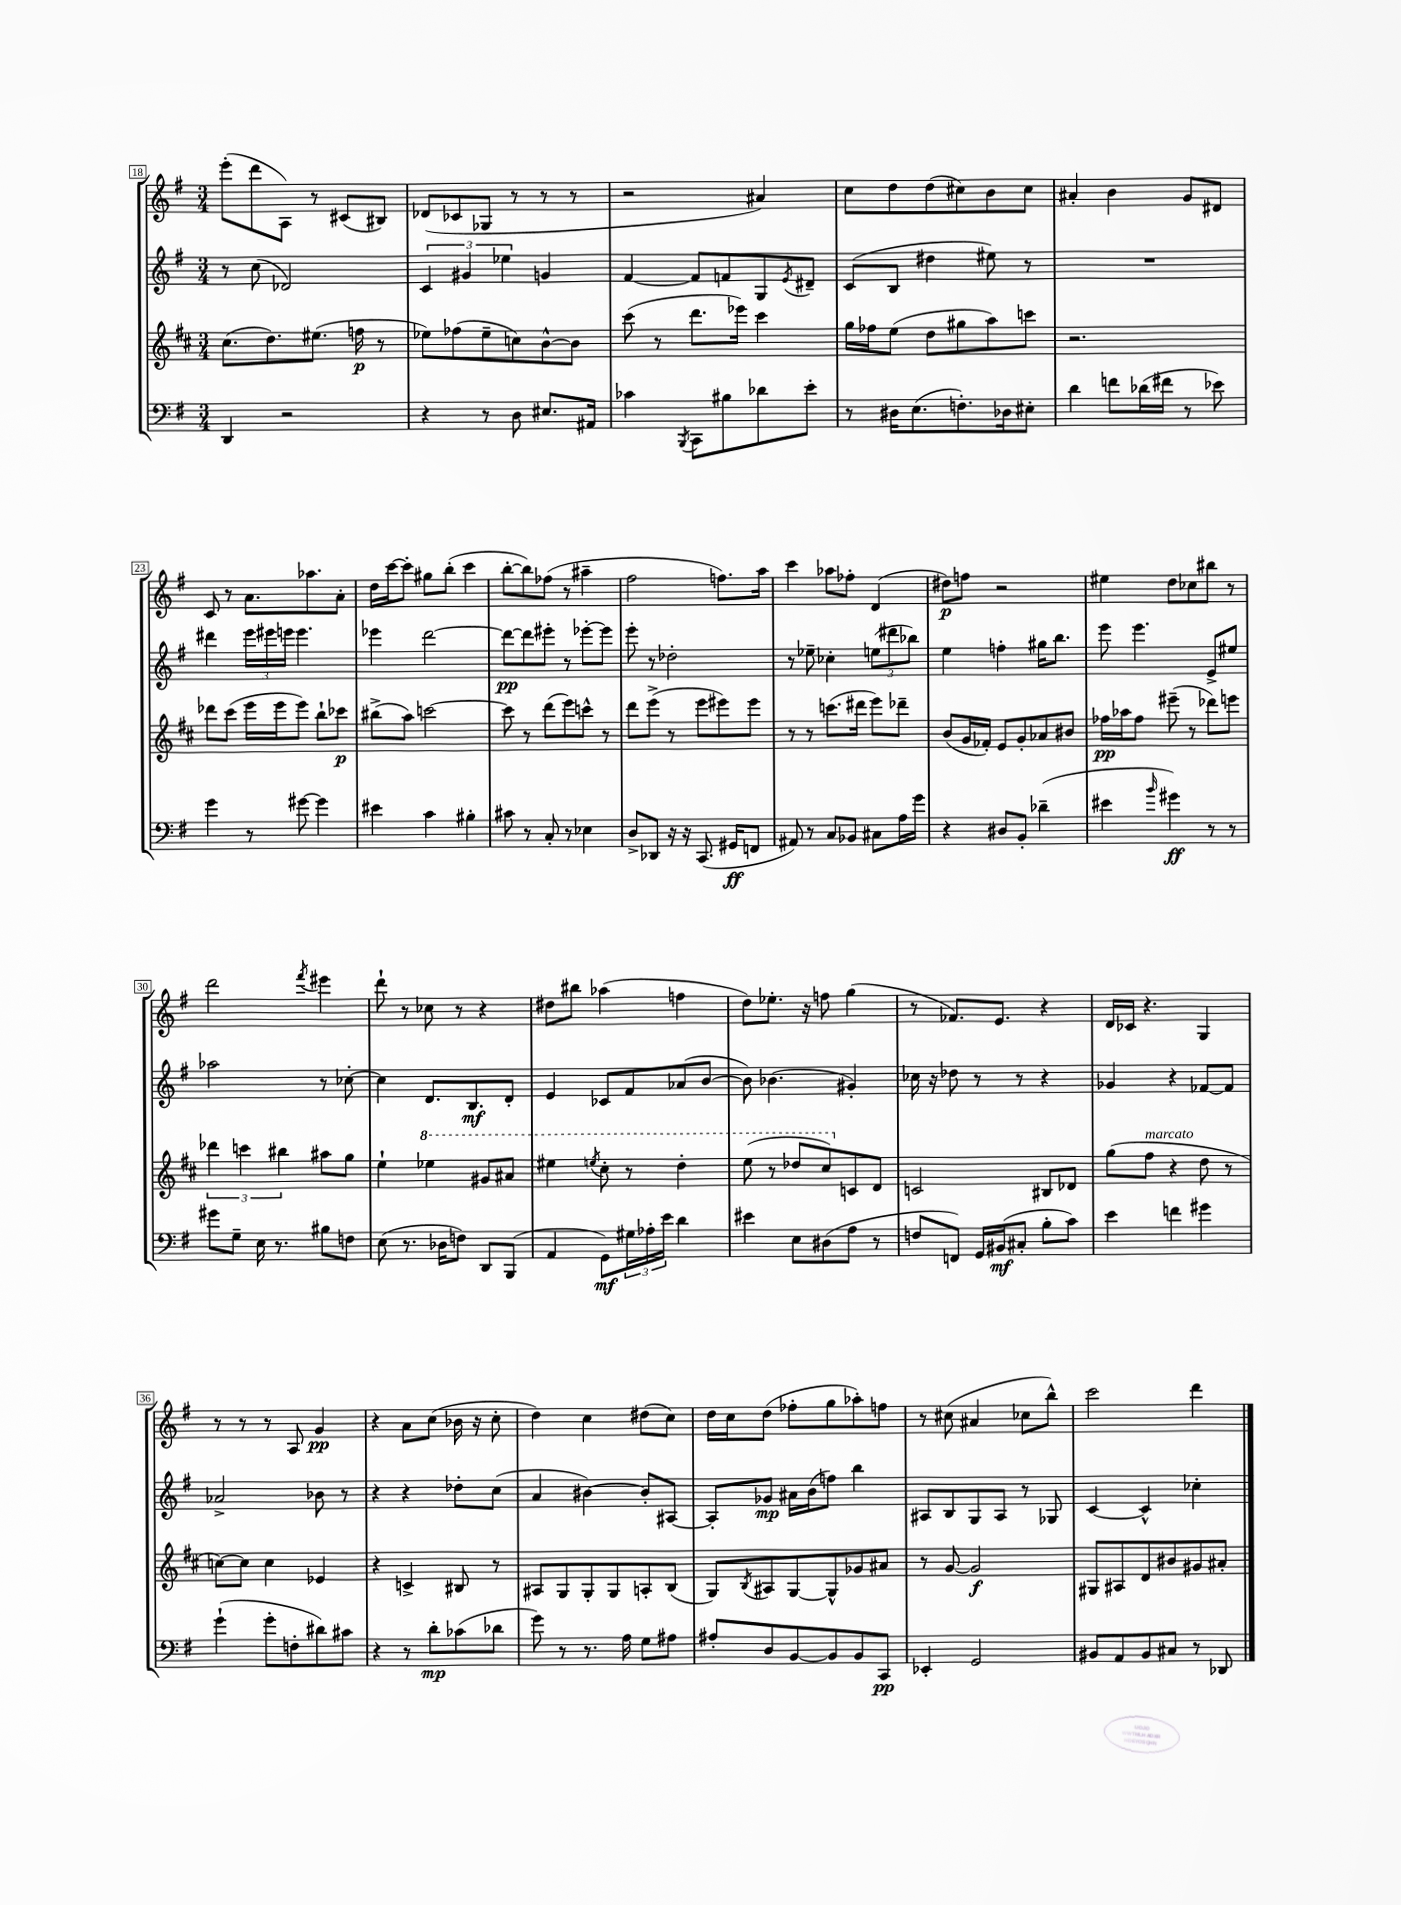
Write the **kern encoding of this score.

**kern	**dynam	**kern	**dynam	**kern	**dynam	**kern	**dynam
*part4	*part4	*part3	*part3	*part2	*part2	*part1	*part1
*staff4	*staff4	*staff3	*staff3	*staff2	*staff2	*staff1	*staff1
*clefF4	*	*clefG2	*	*clefG2	*	*clefG2	*
*k[f#]	*	*k[f#c#]	*	*k[f#]	*	*k[f#]	*
*M3/4	*	*M3/4	*	*M3/4	*	*M3/4	*
=18	=18	=18	=18	=18	=18	=18	=18
4DD/	.	(8.cc#\L	.	8r	.	(8eee'\L	.
.	.	.	.	(8cc\	.	8ddd\	.
.	.	8.dd\)	.	.	.	.	.
2r	.	.	.	2d-X/)	.	8A\J)	.
.	.	(8.ee#X\J	.	.	.	8r	.
.	.	.	.	.	.	(8c#X/L	.
.	.	16ffn\	p	.	.	.	.
.	.	8r	.	.	.	8B#X/J)	.
=19	=19	=19	=19	=19	=19	=19	=19
4r	.	8ee-X\L)	.	6c/	.	(8d-X/L	.
.	.	(8ff-X\	.	.	.	8c-X/	.
.	.	.	.	6g#X/	.	.	.
8r	.	8ee-~\	.	.	.	8G-X/J	.
.	.	.	.	6ee-X\	.	.	.
8D\	.	8ccn\)	.	.	.	8r	.
8.E#X/L	.	[8b^^\	.	4gn/	.	8r	.
.	.	8b\J]	.	.	.	8r	.
16AA#X/Jk	.	.	.	.	.	.	.
=20	=20	=20	=20	=20	=20	=20	=20
4c-X\	.	(8ccc#\	.	[4f#/	.	2r	.
.	.	8r	.	.	.	.	.
8qBBB/	.	.	.	.	.	.	.
8CC\L	.	8.ddd\L	.	8f#/L]	.	.	.
8B#X\	.	.	.	8fn/	.	.	.
.	.	16eee-X\Jk)	.	.	.	.	.
8d-X\	.	4ccc#\	.	8G/	.	4a#X/)	.
.	.	.	.	8qe/	.	.	.
8e'\J	.	.	.	8d#X~/J	.	.	.
=21	=21	=21	=21	=21	=21	=21	=21
8r	.	16gg\LL	.	(8c/L	.	8cc\L	.
.	.	16ff-X\J	.	.	.	.	.
16D#X\KL	.	(8ee\J	.	8B/J	.	8dd\	.
(8.E\	.	.	.	.	.	.	.
.	.	8dd\L	.	4dd#X\	.	(8dd\	.
8.Fn'\)	.	8gg#X\	.	.	.	8cc#X\)	.
.	.	8aa\)	.	8ee#X\)	.	8b\	.
16D-X\k	.	.	.	.	.	.	.
8E#X'\J	.	8cccn\J	.	8r	.	8cc#\J	.
=22	=22	=22	=22	=22	=22	=22	=22
4d\	.	2.r	.	2.r	.	4a#X'/	.
8fn\L	.	.	.	.	.	4b\	.
(16d-X\L	.	.	.	.	.	.	.
16f#X\JJ	.	.	.	.	.	.	.
8r	.	.	.	.	.	8g/L	.
8e-X\)	.	.	.	.	.	8d#X/J	.
!!LO:LB:g=z
=23	=23	=23	=23	=23	=23	=23	=23
4g\	.	8ddd-X\L	.	4ddd#X\	.	8c/	.
.	.	(8ccc#\J	.	.	.	8r	.
8r	.	16eee\LL	.	24eee\LL	.	8.a\L	.
.	.	.	.	24eee#X\	.	.	.
.	.	16eee\J	.	.	.	.	.
.	.	.	.	24eeen\JJ	.	.	.
[8g#X\	.	8eee\J)	.	4.eee\	.	.	.
.	.	.	.	.	.	8.aa-X\	.
4g#\]	.	8bb`\L	.	.	.	.	.
.	.	8ccc-X\J	p	.	.	8a'\J	.
=24	=24	=24	=24	=24	=24	=24	=24
4e#X\	.	(8bb#X^\L	.	4eee-X\	.	16dd\LL	.
.	.	.	.	.	.	[16ccc\J	.
.	.	8aa\J)	.	.	.	8ccc'\J]	.
4c\	.	[2cccn\	.	[2ddd\	.	8gg#X\L	.
.	.	.	.	.	.	(8bb'\J	.
4B#X'\	.	.	.	.	.	4ccc\	.
=25	=25	=25	=25	=25	=25	=25	=25
8c#X\	.	8ccc\]	.	8ddd\L_	pp	[8bb'\L	.
8r	.	8r	.	8ddd\]	.	8bb\])	.
8C'/	.	(8ddd\L	.	8eee#X'\J	.	(8ff-X\J	.
8r	.	8eee\)	.	8r	.	8r	.
4E-X\	.	8cccn^^\J	.	[8eee-X'\L	.	4aa#X~\	.
.	.	8r	.	8eee-\J]	.	.	.
=26	=26	=26	=26	=26	=26	=26	=26
8D^/L	.	8ddd\L	.	8eee'\	.	2ff#\	.
8DD-X/J	.	(8eee^\J	.	8r	.	.	.
16r	.	8r	.	2dd-X'\	.	.	.
16r	.	.	.	.	.	.	.
(8.CC/	.	8eee\L	.	.	.	.	.
.	.	8eee#X\)	.	.	.	8.ffn\L)	.
16GG#X/KL	ff	.	.	.	.	.	.
8FFn/J	.	8eee#\J	.	.	.	.	.
.	.	.	.	.	.	16aa\Jk	.
=27	=27	=27	=27	=27	=27	=27	=27
8AA#X/)	.	8r	.	8r	.	4ccc\	.
8r	.	8r	.	8ee-X~\	.	.	.
8C/L	.	(8.cccn\L	.	4cc-X'\	.	8aa-X\L	.
8BB-X/J	.	.	.	.	.	8ff-X'\J	.
.	.	16ddd#X\Jk	.	.	.	.	.
8C#X\L	.	8eee\L)	.	(12een\L	.	(4d/	.
.	.	.	.	12ddd#X\	.	.	.
16A\L	.	8ddd-X~\J	.	.	.	.	.
.	.	.	.	12bb-X\J)	.	.	.
16g\JJ	.	.	.	.	.	.	.
=28	=28	=28	=28	=28	=28	=28	=28
4r	.	(8b/L	.	4ee\	.	8dd#X\L)	p
.	.	16g/L	.	.	.	8ffn\J	.
.	.	16f-X'/JJ)	.	.	.	.	.
8D#X/L	.	8e/L	.	4ffn'\	.	2r	.
8BB'/J	.	8g'/	.	.	.	.	.
(4d-X~\	.	8a-X/	.	16gg#X\KL	.	.	.
.	.	.	.	8.bb\J	.	.	.
.	.	8b#X/J	.	.	.	.	.
=29	=29	=29	=29	=29	=29	=29	=29
4e#X\	.	16ff-X\LL	pp	8eee\	.	4ee#X\	.
.	.	16aa-X\J	.	.	.	.	.
.	.	8ff-\J	.	4.eee\	.	.	.
16qqb/	.	.	.	.	.	.	.
4g#X\)	ff	(8eee#X~\	.	.	.	8dd\L	.
.	.	8r	.	.	.	8cc-X\	.
8r	.	8ddd-X\L)	.	8e^/L	.	8bb#X\J	.
8r	.	8eeen\J	.	8ee#X/J	.	8r	.
!!LO:LB:g=z
=30	=30	=30	=30	=30	=30	=30	=30
8g#X\L	.	6ddd-X\	.	2aa-X\	.	2ddd\	.
8G~\J	.	.	.	.	.	.	.
.	.	6cccn\	.	.	.	.	.
16E\	.	.	.	.	.	.	.
8.r	.	.	.	.	.	.	.
.	.	6bb#X\	.	.	.	.	.
.	.	.	.	.	.	8qfff#/	.
8B#X\L	.	8aa#X\L	.	8r	.	4eee#X\	.
8Fn\J	.	8gg\J	.	[8cc-X'\	.	.	.
=31	=31	=31	=31	=31	=31	=31	=31
(8E\	.	4ee`\	.	4cc-\]	.	8ddd`\	.
8.r	.	.	.	.	.	8r	.
*	*	*8va	*	*	*	*	*
.	.	4eee-X\	.	8.d/L	.	8cc-X\	.
16D-X\KL	.	.	.	.	.	.	.
8Fn\J)	.	.	.	.	.	8r	.
.	.	.	.	8.B/	mf	.	.
8DD/L	.	8gg#X/L	.	.	.	4r	.
(8BBB/J	.	8aa#X/J	.	8d'/J	.	.	.
=32	=32	=32	=32	=32	=32	=32	=32
4AA/	.	4eee#X\	.	4e/	.	8dd#X\L	.
.	.	.	.	.	.	8bb#X\J	.
.	.	8qeeen/	.	.	.	.	.
8GG\L)	mf	8ccc#'\	.	8c-X/L	.	(4aa-X\	.
24G#X\L	.	8r	.	8f#/	.	.	.
24A-X'\	.	.	.	.	.	.	.
24e\JJ	.	.	.	.	.	.	.
4d\	.	4ddd'\	.	(8a-X/	.	4ffn\	.
.	.	.	.	[8b/J	.	.	.
=33	=33	=33	=33	=33	=33	=33	=33
4e#X\	.	(8eee\	.	8b\])	.	8dd\L)	.
.	.	8r	.	(4.b-X\	.	8.ee-X'\J	.
8E\L	.	8ddd-X/L	.	.	.	.	.
.	.	.	.	.	.	16r	.
(8D#X\	.	8ccc#/)	.	.	.	8ffn\	.
*	*	*X8va	*	*	*	*	*
8A\J	.	8cn/	.	4g#X'/)	.	(4gg\	.
8r	.	8d/J	.	.	.	.	.
=34	=34	=34	=34	=34	=34	=34	=34
8Fn/L	.	2cn/	.	16cc-X\	.	8r	.
.	.	.	.	16r	.	.	.
8FFn/J)	.	.	.	8dd-X\	.	8.f-X/L)	.
16GG/LL	.	.	.	8r	.	.	.
(16BB#X/J	mf	.	.	.	.	8.e/J	.
8C#X'/J	.	.	.	8r	.	.	.
8B'\L	.	8B#X/L	.	4r	.	4r	.
8c\J)	.	8d-X/J	.	.	.	.	.
=35	=35	=35	=35	=35	=35	=35	=35
4e\	.	(8gg\L	.	4g-X/	.	16d/LL	.
.	.	.	.	.	.	16c-X/JJ	.
!	!	!LO:TX:a:i:t=marcato	!	!	!	!	!
.	.	8ff#\J	.	.	.	4.r	.
4fn\	.	4r	.	4r	.	.	.
4g#X\	.	8dd\	.	[8f-X/L	.	4G/	.
.	.	8r	.	8f-/J]	.	.	.
!!LO:LB:g=z
=36	=36	=36	=36	=36	=36	=36	=36
(4g`\	.	[8ccn\L)	.	2a-X^/	.	8r	.
.	.	8cc\J]	.	.	.	8r	.
8g'\L	.	4cc\	.	.	.	8r	.
8Fn'\	.	.	.	.	.	8A/	.
8d#X\)	.	4e-X/	.	8b-X\	.	4g/	pp
8c#X\J	.	.	.	8r	.	.	.
=37	=37	=37	=37	=37	=37	=37	=37
4r	.	4r	.	4r	.	4r	.
8r	.	4cn^/	.	4r	.	8a\L	.
8d'\L	mp	.	.	.	.	(8cc\J	.
(8c-X\	.	8B#X/	.	8dd-X'\L	.	16b-X\	.
.	.	.	.	.	.	16r	.
8d-X\J	.	8r	.	(8cc\J	.	8cc'\	.
=38	=38	=38	=38	=38	=38	=38	=38
8g\)	.	8A#X/L	.	4a/	.	4dd\)	.
8r	.	8G/	.	.	.	.	.
8.r	.	8G'/	.	[4b#X\)	.	4cc\	.
.	.	8G/	.	.	.	.	.
16A\	.	.	.	.	.	.	.
8G\L	.	8An'/	.	8b#'/L]	.	(8dd#X\L	.
8A#X\J	.	(8B/J	.	[8A#X/J	.	8cc\J)	.
=39	=39	=39	=39	=39	=39	=39	=39
8A#X'/L	.	8G/L)	.	8A#'/L]	.	16dd\LL	.
.	.	.	.	.	.	16cc\J	.
.	.	8qB/	.	.	.	.	.
8D/	.	8A#X/	.	8g-X/J	mp	(8dd\J	.
[8BB/	.	[8G/	.	16a#X\LL	.	8ff-X'\L	.
.	.	.	.	(16b\J	.	.	.
8BB/]	.	8G^^/]	.	8ffn\J)	.	8gg\	.
8BB/	.	8g-X/	.	4bb\	.	8aa-X'\)	.
8CC/J	pp	8a#X/J	.	.	.	8ffn\J	.
=40	=40	=40	=40	=40	=40	=40	=40
4EE-X'/	.	8r	.	8A#X/L	.	8r	.
.	.	[8g/	.	8B/	.	(8cc#X\	.
2GG/	.	2g/]	f	8G/	.	4a#X/	.
.	.	.	.	8A#/J	.	.	.
.	.	.	.	8r	.	8cc-X\L	.
.	.	.	.	8G-X/	.	8bb^^\J)	.
=41	=41	=41	=41	=41	=41	=41	=41
8BB#X/L	.	8G#X/L	.	[4c/	.	2ccc\	.
8AA/	.	8A#X/	.	.	.	.	.
8BB#/	.	8d/	.	4c^^/]	.	.	.
8C#X/J	.	8b#X/	.	.	.	.	.
8r	.	8g#X/	.	4cc-X'\	.	4ddd\	.
8DD-X/	.	8a#X'/J	.	.	.	.	.
==	==	==	==	==	==	==	==
*-	*-	*-	*-	*-	*-	*-	*-
